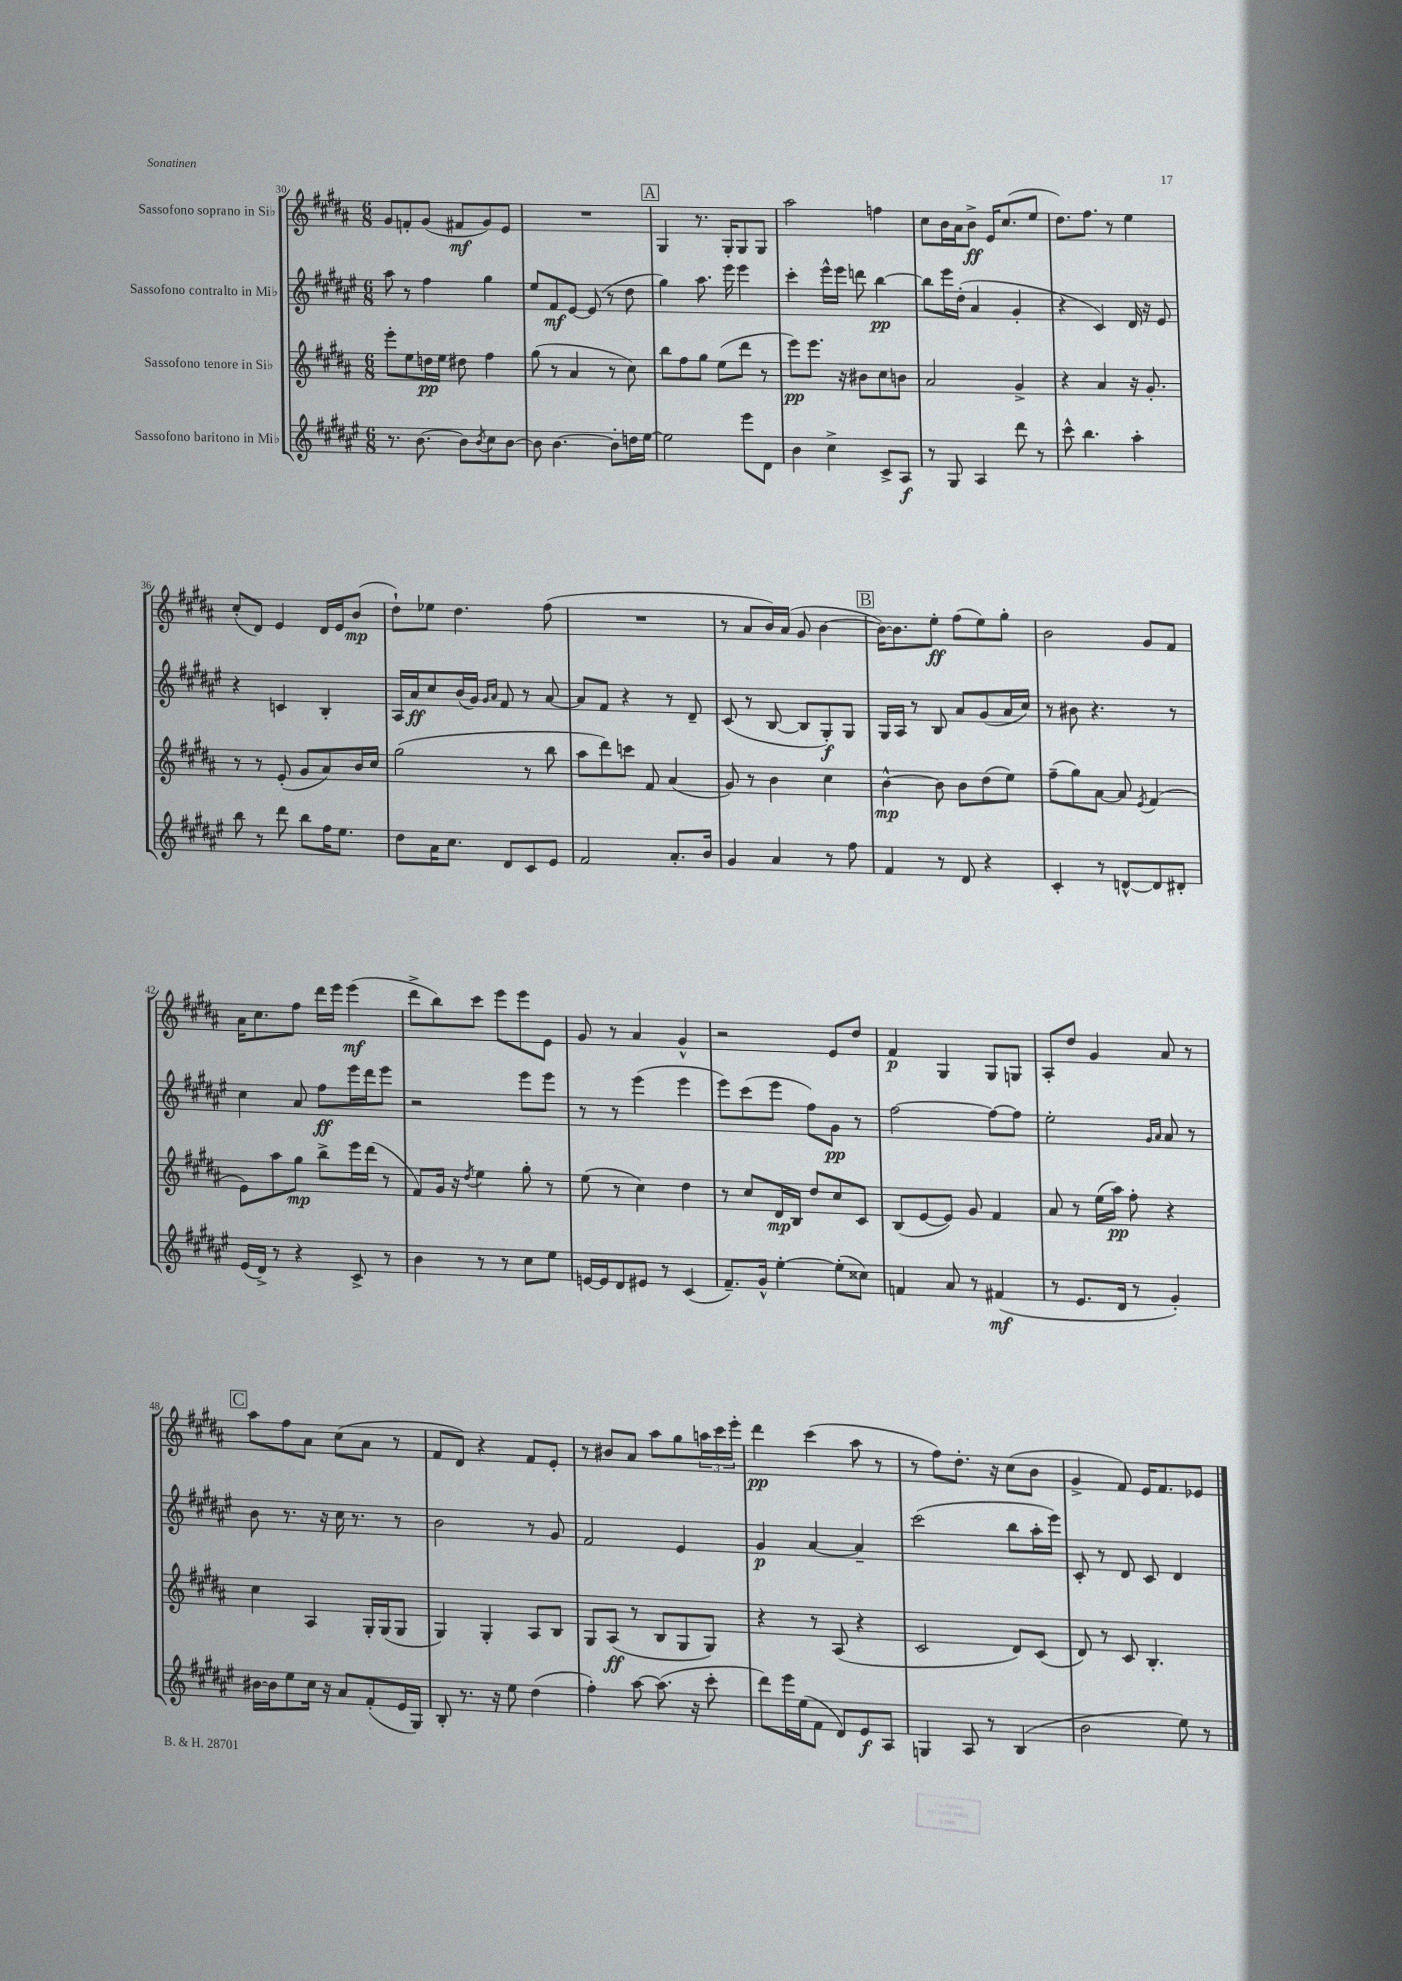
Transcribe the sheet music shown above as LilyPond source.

<<
\new StaffGroup <<
\new Staff = "s0" \with { instrumentName = "Sassofono soprano in Sib" } {
    \clef treble \key b \major \numericTimeSignature \time 6/8
    gis'8 f'8-. gis'8( fis'8\mf gis'8) e'8 |
    R2. |
    \mark \markup { \box "A" } gis4 r8. gis16-. gis8 gis8 |
    ais''2 f''4 |
    cis''8 b'16 ais'16 b'8->\ff e'16 cis''8.( e''8 |
    dis''8.) fis''8. r8 e''4 |
    cis''8-.( dis'8) e'4 dis'16 e'16 b'8\mp( |
    dis''8-!) ees''8 dis''4. fis''8( |
    R2. |
    r8 ais'8 b'16) ais'16( gis'8 b'4~ |
    \mark \markup { \box "B" } b'16~) b'8. e''8-.\ff fis''8( e''8) gis''8-. |
    b'2 gis'8 fis'8 |
    ais'16 cis''8. fis''8 dis'''16 e'''16 e'''4\mf( |
    dis'''8-> b''8) cis'''8 e'''8 e'''8 e'8 |
    gis'8 r8 ais'4 gis'4-^ |
    r2 e'8 dis''8 |
    fis'4\p gis4 gis8 g8 |
    ais8-. dis''8 gis'4 ais'8 r8 |
    \mark \markup { \box "C" } ais''8 fis''8 ais'8 cis''8( ais'8 r8 |
    fis'8 dis'8) r4 fis'8 e'8-. |
    r8 bis'8 ais'8 ais''8 gis''8 \tuplet 3/2 { a''16 cis'''16 e'''16-. } |
    dis'''4\pp cis'''4( ais''8 r8 |
    r8 fis''8) dis''8.-. r16 cis''8( b'8 |
    gis'4-> fis'8) e'16 fis'8. ees'8 \bar "|." |
}
\new Staff = "s1" \with { instrumentName = "Sassofono contralto in Mib" } {
    \clef treble \key fis \major \numericTimeSignature \time 6/8
    ais''8 r8 fis''4 gis''4 |
    eis''8 fis'8\mf eis'8~ eis'8( r8 dis''8 |
    \mark \markup { \box "A" } gis''4) ais''8. eis'''16 eis'''4 |
    cis'''4-. eis'''16-^ eis'''16 d'''8 b''4~\pp |
    b''8 eis'''16 dis''16-.( ais'4 gis'4-. |
    r4 cis'4) dis'16 r16 eis'8 |
    r4 c'4 b4-. |
    ais16 ais'16\ff cis''8 b'16( gis'16) \grace { gis'16 ais'16 } fis'8 r8 ais'8~ |
    ais'8 fis'8 r4 r8 dis'8-- |
    cis'8( r8 b8~ b8 gis8-.\f) gis8 |
    \mark \markup { \box "B" } gis16 ais16 r8 b8 ais'8 gis'8( ais'16 cis''16) |
    r8 bis'8 r4. r8 |
    cis''4 ais'8 fis''8\ff eis'''16 dis'''16 eis'''8 |
    r2 eis'''8 eis'''8 |
    r8 r8 eis'''4( eis'''4 |
    eis'''8) cis'''8( eis'''8 fis''8) gis'8\pp r8 |
    fis''2~ fis''8~ fis''8 |
    eis''2-. \grace { gis'16 ais'16 } ais'8 r8 |
    \mark \markup { \box "C" } b'8 r8. r16 cis''16 r8. r8 |
    b'2 r8 gis'8 |
    fis'2 eis'4 |
    gis'4\p ais'4~ ais'4-- |
    cis'''2( b''8 ais''16-. eis'''16) |
    cis'8-. r8 dis'8 cis'8 dis'4 \bar "|." |
}
\new Staff = "s2" \with { instrumentName = "Sassofono tenore in Sib" } {
    \clef treble \key b \major \numericTimeSignature \time 6/8
    e'''8-. e''8 d''16\pp e''16 dis''8 fis''4 |
    gis''8( r8 ais'4 r8 cis''8) |
    \mark \markup { \box "A" } b''8 fis''8 gis''8 e''8( dis'''8 r8 |
    e'''8\pp) e'''8. r16 bis'8 cis''8 b'8 |
    ais'2 gis'4-> |
    r4 ais'4 r16 gis'8.-. |
    r8 r8 e'8-.( gis'8 ais'8) b'16 cis''16 |
    gis''2( r8 b''8 |
    ais''8 dis'''8) c'''8 fis'8 ais'4( |
    gis'8) r8 b'4 cis''4 |
    \mark \markup { \box "B" } b'4~-^\mp b'8 b'8 dis''8( e''8) |
    fis''8--( gis''8) ais'8~ ais'8 \acciaccatura { e'8 } fis'4( |
    e'8) ais''8 gis''8\mp b''8-> e'''16 dis'''16( r8 |
    fis'8) gis'16 r16 \acciaccatura { dis''8 } e''4 gis''8-. r8 |
    e''8( r8 cis''4) dis''4 |
    r8 cis''8 dis'16\mp b16 dis''8 cis''8 cis'8 |
    b8( e'8~ e'8) gis'8 fis'4 |
    ais'8 r8 e''16( ais''16\pp) fis''8-. r4 |
    \mark \markup { \box "C" } cis''4 ais4 gis16-. gis16( gis8 |
    gis4) gis4-. ais8 b8 |
    gis8 ais8\ff( r8 b8 gis8 gis8) |
    r4 r8 ais8( r4 |
    cis'2 dis'8) cis'8( |
    dis'8) r8 cis'8 b4.-. \bar "|." |
}
\new Staff = "s3" \with { instrumentName = "Sassofono baritono in Mib" } {
    \clef treble \key fis \major \numericTimeSignature \time 6/8
    r8. b'8.~ b'8 \acciaccatura { b'8 } cis''8 b'8~ |
    b'8 b'4.~ b'8-. d''16 eis''16~ |
    \mark \markup { \box "A" } eis''2 eis'''8 dis'8 |
    b'4 cis''4-> cis'8-> ais8\f |
    r8 gis8 ais4 dis'''8 r8 |
    cis'''8-^ b''4. ais''4-. |
    b''8 r8 dis'''8 b''8 fis''16 eis''8. |
    dis''8 ais'16 cis''8. dis'8 cis'8 eis'8 |
    fis'2 ais'8.-. b'16 |
    gis'4 ais'4 r8 fis''8 |
    \mark \markup { \box "B" } fis'4 r8 dis'8 r4 |
    cis'4-. r8 d'8~-^ d'8 dis'8-. |
    eis'16( dis'16->) r8 r4 cis'8-> r8 |
    b'4 r8 r8 cis''8 eis''8 |
    e'16~ e'16 dis'8 eis'8 r8 cis'4( |
    fis'8.--) gis'16-^ eis''4~-. eis''8-.( cisis''8) |
    f'4 ais'8 r8 fis'4\mf( |
    r8 eis'8. dis'16 r8 gis'4-.) |
    \mark \markup { \box "C" } bis'16~ bis'16 eis''8 cis''16 r16 ais'8 fis'8-.( eis'16 gis16) |
    b8-. r8. r16 eis''8 dis''4( |
    fis''4-.) ais''8~ ais''8.( r16 cis'''8-. |
    dis'''8) eis'''16 eis''16( fis'8 dis'8) eis'8\f ais8 |
    g4 ais8 r8 b4( |
    b'2 eis''8) r8 \bar "|." |
}
>>
>>
\layout { \context { \Score currentBarNumber = #30 } }
